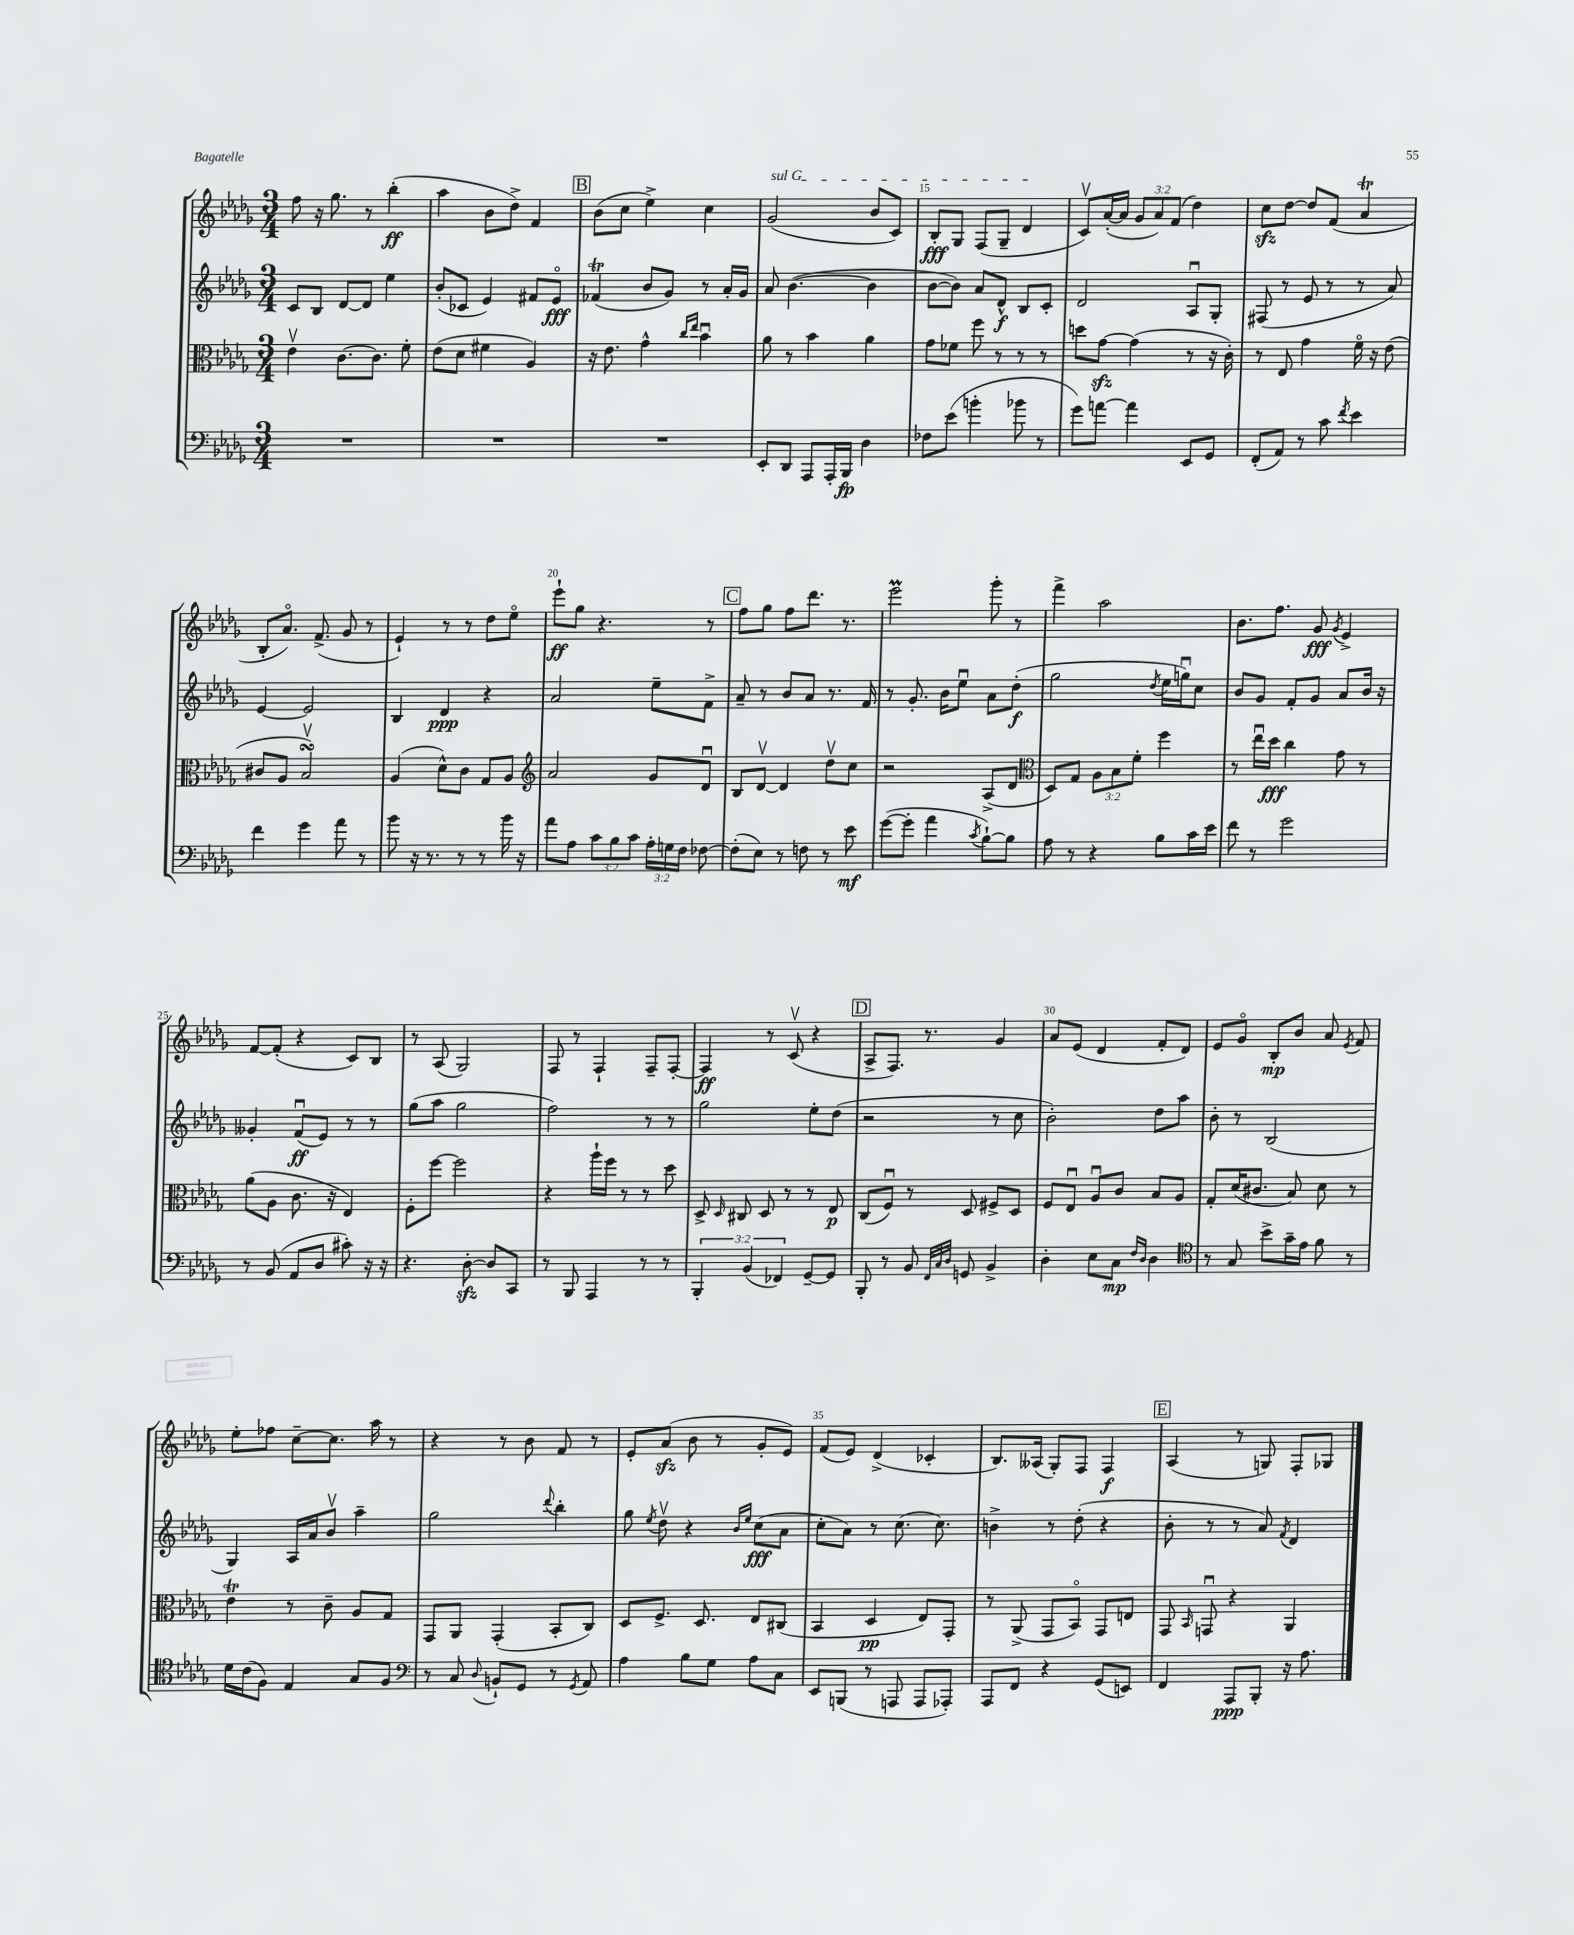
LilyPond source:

<<
\new StaffGroup <<
\new Staff = "s0" {
    \clef treble \key des \major \numericTimeSignature \time 3/4 \override Staff.TupletNumber.text = #tuplet-number::calc-fraction-text
    \autoBeamOff f''8 r16 ges''8. r8 bes''4-.\ff( |
    aes''4 bes'8[ des''8]->) f'4 |
    \mark \markup { \box "B" } bes'8[( c''8] ees''4->) c''4 |
    \once \override TextSpanner.bound-details.left.text = \markup { \italic "sul G" } ges'2\startTextSpan( bes'8[ c'8]) |
    bes8[-.\fff ges8] f8[( ges8]-- des'4\stopTextSpan |
    c'8[\upbow) aes'16~-.( aes'16] \tuplet 3/2 { ges'8[ aes'8) f'8]( } des''4) |
    c''8[\sfz des''8]~ des''8[ f'8]( aes'4\trill |
    bes8[-. aes'8.]\flageolet) f'8.->( ges'8 r8 |
    ees'4-!) r8 r8 des''8[ ees''8]\flageolet |
    ees'''8[-!\ff ges''8] r4. r8 |
    \mark \markup { \box "C" } f''8[ ges''8] f''8[ des'''8.] r8. |
    ees'''2\prall ges'''8-. r8 |
    f'''4-> aes''2 |
    bes'8.[ f''8.] ges'8\fff \acciaccatura { ges'8 } ees'4-> |
    f'8[~ f'8]-.( r4 c'8[) bes8] |
    r8 aes8( ges2) |
    f8 r8 f4-! f8[-- f8]~-. |
    f4\ff r8 c'8\upbow( r4 |
    \mark \markup { \box "D" } aes8[-> f8.]) r8. ges'4 |
    aes'8[ ees'8]( des'4 f'8[-. des'8]) |
    ees'8[ ges'8]\flageolet bes8[-.\mp bes'8] aes'8 \acciaccatura { ees'8 } f'8 |
    ees''8[-. fes''8] c''8[~-- c''8.] aes''16 r8 |
    r4 r8 bes'8 f'8 r8 |
    ees'8[-. aes'8]\sfz( bes'8 r8 ges'8[-. ees'8]) |
    f'8[( ees'8]) des'4->( ces'4-. |
    bes8.[) aeses16]( ges8[-.) f8] f4\f |
    \mark \markup { \box "E" } aes4( r8 g8) f8[-. ges8] \bar "|." |
}
\new Staff = "s1" {
    \clef treble \key des \major \numericTimeSignature \time 3/4
    \autoBeamOff c'8[ bes8] des'8[~ des'8] ees''4 |
    bes'8[-.( ces'8] ees'4) fis'8[ ees'8]\flageolet\fff |
    \mark \markup { \box "B" } fes'4\trill( bes'8[ ges'8]) r8 aes'16[-. ges'16] |
    aes'8 bes'4.~( bes'4 |
    bes'8[~ bes'8]) aes'8[ des'8]-^\f bes8[ c'8]-. |
    des'2 aes8[\downbow ges8]-. |
    fis8( r8 ees'8 r8 r8 aes'8) |
    ees'4~ ees'2 |
    bes4 des'4\ppp r4 |
    aes'2 ees''8[-- f'8]-> |
    \mark \markup { \box "C" } aes'8-- r8 bes'8[ aes'8] r8. f'16 |
    r8 ges'8.-. bes'16[ ees''8]\downbow aes'8[ des''8]-.\f( |
    ges''2 \acciaccatura { des''8 } ees''16[ g''16\downbow) c''8] |
    bes'8[ ges'8] f'8[-. ges'8] aes'8[ bes'16] r16 |
    geses'4-. f'8[\downbow\ff( ees'8]) r8 r8 |
    ges''8[( aes''8] ges''2 |
    f''2) r8 r8 |
    ges''2 ees''8[-. des''8]( |
    \mark \markup { \box "D" } r2 r8 c''8 |
    bes'2-.) des''8[ aes''8] |
    bes'8-. r8 bes2( |
    ges4) aes16[ aes'16 bes'8]\upbow aes''4-- |
    ges''2 \appoggiatura { des'''8 } bes''4-. |
    ges''8 \acciaccatura { ees''8 } des''8\upbow r4 \grace { bes'16[ ees''16] } c''8[\fff( aes'8] |
    c''8[-. aes'8]) r8 c''8.( c''8.) |
    b'4-> r8 des''8-.( r4 |
    \mark \markup { \box "E" } bes'8-. r8 r8 aes'8) \acciaccatura { f'8 } des'4 \bar "|." |
}
\new Staff = "s2" {
    \clef alto \key des \major \numericTimeSignature \time 3/4 \override Staff.TupletNumber.text = #tuplet-number::calc-fraction-text
    \autoBeamOff ees'4\upbow c'8.[~ c'8.] f'8-. |
    ees'8[( des'8] fis'4 aes4) |
    \mark \markup { \box "B" } r16 ees'8. ges'4-^ \grace { c''16[ ees''16] } bes'4\downbow |
    aes'8 r8 bes'4 aes'4 |
    ges'8[ fes'8] f''8 r8 r8 r8 |
    d''8[ ges'8]~\sfz ges'4( r8 r16 c'16-.) |
    r8 ees8 ges'4 f'16\flageolet r16 ees'8( |
    cis'8[ aes8] bes2\upbow\turn) |
    aes4( des'8[-^) c'8] ges8[ aes8] |
    \clef treble aes'2 ges'8[ des'8]\downbow |
    \mark \markup { \box "C" } bes8[ des'8]~\upbow des'4 des''8[\upbow c''8] |
    r2 aes8[->( des'8] |
    \clef alto des8[) ges8] \tuplet 3/2 { aes8[ bes8 f'8]-. } f''4 |
    r8 ees''16[\downbow des''16]\fff c''4 ges'8 r8 |
    aes'8[( aes8] c'8. r16 ees4) |
    f8[-. f''8]~ f''2 |
    r4 aes''16[-! f''16] r8 r8 des''8 |
    des8-> \grace { des16 } cis8 des8 r8 r8 ees8\p |
    \mark \markup { \box "D" } c8[( f8]\downbow) r8 des8 fis8[-> des8] |
    f8[ ees8]\downbow aes8[\downbow c'8] bes8[ aes8] |
    ges8[-. des'16( cis'8.] bes8) des'8 r8 |
    ees'4\trill r8 c'8-- aes8[ ges8] |
    ges,8[ aes,8] ges,4-.( bes,8[-. c8]) |
    des8[ f8.]-> des8. ees8[ cis8]( |
    bes,4 des4\pp ees8[) ges,8]-. |
    r8 aes,8->( ges,8[ bes,8]\flageolet) ges,8[ e8] |
    \mark \markup { \box "E" } ges,8 \grace { bes,16 } g,8\downbow r4 aes,4 \bar "|." |
}
\new Staff = "s3" {
    \clef bass \key des \major \numericTimeSignature \time 3/4 \override Staff.TupletNumber.text = #tuplet-number::calc-fraction-text
    \autoBeamOff R2. |
    R2. |
    \mark \markup { \box "B" } R2. |
    ees,8[-. des,8] aes,,8[ aes,,16-. bes,,16]\fp des4 |
    fes8[ ees'8]( b'4-. bes'8 r8 |
    ges'8[) a'8]~ a'4 ees,8[ ges,8] |
    f,8[-.( aes,8]) r8 c'8 \acciaccatura { f'8 } ees'4 |
    f'4 ges'4 aes'8 r8 |
    bes'8 r16 r8. r8 r8 bes'16 r16 |
    aes'8[ aes8] \tuplet 3/2 { c'8[ bes8 c'8] } \tuplet 3/2 { aes16[-. g16 f16] } fes8~ |
    \mark \markup { \box "C" } fes8[-.( ees8]) r8 f8 r8 ees'8\mf |
    ges'8[~( ges'8]-. aes'4 \acciaccatura { c'8 } bes8[~-!) bes8] |
    aes8 r8 r4 bes8[ c'16 ees'16] |
    f'8 r8 ges'2 |
    r8 bes,8( aes,8[ des8] cis'8-.) r16 r16 |
    r4. des8~-.\sfz des8[ c,8] |
    r8 bes,,8 aes,,4 r8 r8 |
    \tuplet 3/2 { bes,,4-. bes,4( fes,4) } ges,8[~-- ges,8] |
    \mark \markup { \box "D" } bes,,8-. r8 bes,8 \grace { f,32[ c32 des32] } g,8 bes,4-> |
    des4-. ees8[ c8]\mp \grace { f16[ des16] } des4 |
    \clef tenor r8 ges8 bes'8[-> ges'16-- ees'16] f'8 r8 |
    des'16[ c'16( f8]) ees4 ges8[ f8] |
    \clef bass r8 c8 \appoggiatura { des8 } b,8[-! ges,8] r8 \acciaccatura { ges,8 } aes,8 |
    aes4 bes8[ ges8] aes8[ c8] |
    ees,8[ b,,8]( r8 a,,8 a,,8[ aes,,8]-.) |
    aes,,8[ f,8] r4 ges,8[( e,8]) |
    \mark \markup { \box "E" } f,4 aes,,8[\ppp bes,,8]-. r16 aes8. \bar "|." |
}
>>
>>
\layout { \context { \Score currentBarNumber = #11 \override BarNumber.break-visibility = ##(#f #t #t) barNumberVisibility = #(every-nth-bar-number-visible 5) } }
